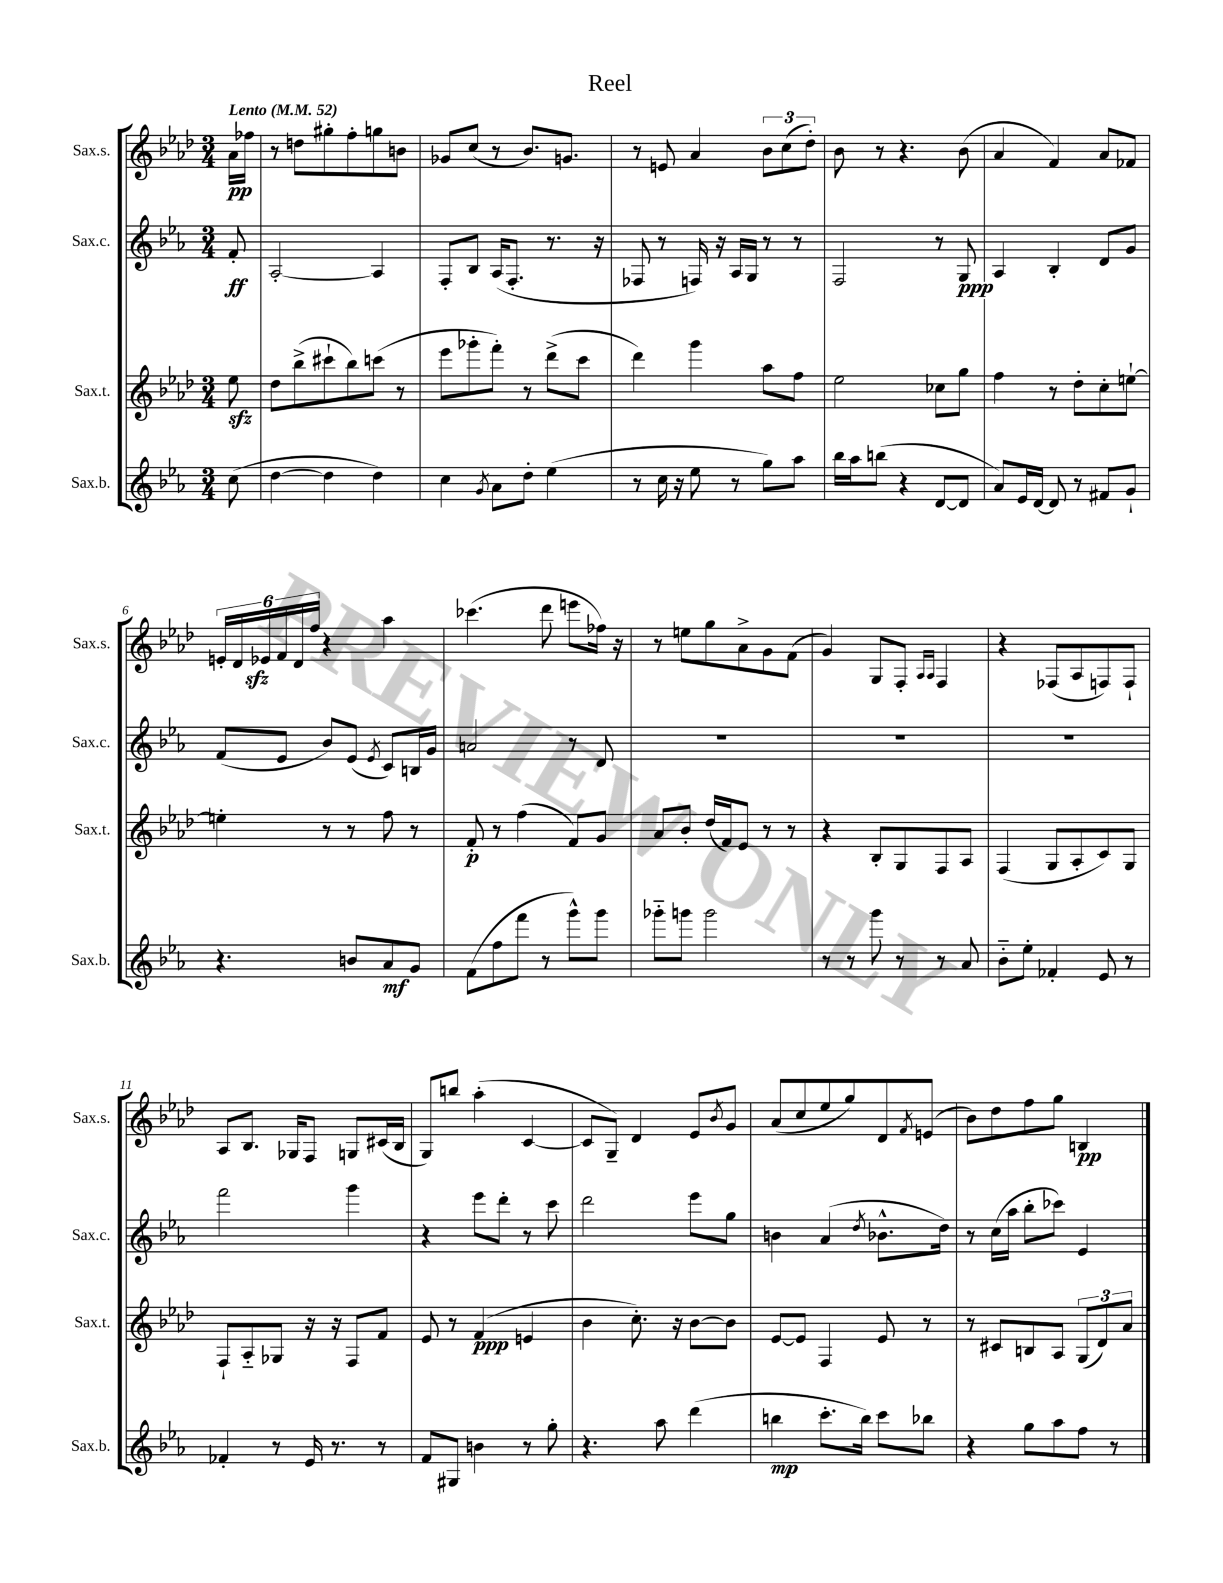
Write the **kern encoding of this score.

**kern	**dynam	**kern	**dynam	**kern	**dynam	**kern	**dynam
*part4	*part4	*part3	*part3	*part2	*part2	*part1	*part1
*staff4	*staff4	*staff3	*staff3	*staff2	*staff2	*staff1	*staff1
*I"Sax.b.	*	*I"Sax.t.	*	*I"Sax.c.	*	*I"Sax.s.	*
*I'Sax.b.	*	*I'Sax.t.	*	*I'Sax.c.	*	*I'Sax.s.	*
*clefG2	*	*clefG2	*	*clefG2	*	*clefG2	*
*k[b-e-a-]	*	*k[b-e-a-d-]	*	*k[b-e-a-]	*	*k[b-e-a-d-]	*
*M3/4	*	*M3/4	*	*M3/4	*	*M3/4	*
*MM52	*	*MM52	*	*MM52	*	*MM52	*
=	=	=	=	=	=	=	=
!	!	!	!	!	!	!LO:TX:a:B:t=Lento	!
(8cc\	.	8ee-zz\	.	8f'/	ff	16a-\LL	pp
.	.	.	.	.	.	16ff-X\JJ	.
=1	=1	=1	=1	=1	=1	=1	=1
[4dd\	.	8dd-\L	.	[2A-'/	.	8r	.
.	.	(8bb-^\	.	.	.	8ddn\L	.
4dd\]	.	8ccc#X`\	.	.	.	8gg#X'\	.
.	.	8bb-\)	.	.	.	8ff'\	.
4dd\)	.	(8cccn\J	.	4A-/]	.	8ggn\	.
.	.	8r	.	.	.	8bn\J	.
=2	=2	=2	=2	=2	=2	=2	=2
4cc\	.	8eee-\L	.	8F'/L	.	8g-X/L	.
.	.	8ggg-X'\	.	8B-/J	.	(8cc/J	.
8qg/	.	.	.	.	.	.	.
8a-\L	.	8fff'\J)	.	(16A-/KL	.	8r	.
.	.	.	.	8.F'/J	.	.	.
8dd'\J	.	8r	.	.	.	8.b-/L)	.
(4ee-\	.	(8ddd-^\L	.	8.r	.	.	.
.	.	.	.	.	.	8.gn/J	.
.	.	8ccc\J	.	.	.	.	.
.	.	.	.	16r	.	.	.
=3	=3	=3	=3	=3	=3	=3	=3
8r	.	4ddd-\)	.	8F-X/	.	8r	.
16cc\	.	.	.	8r	.	8en/	.
16r	.	.	.	.	.	.	.
8ee-\	.	4ggg\	.	16Fn/)	.	4a-/	.
.	.	.	.	16r	.	.	.
8r	.	.	.	16A-/LL	.	.	.
.	.	.	.	16G/JJ	.	.	.
8gg\L)	.	8aa-\L	.	8r	.	12b-\L	.
.	.	.	.	.	.	(12cc\	.
8aa-\J	.	8ff\J	.	8r	.	.	.
.	.	.	.	.	.	12dd-'\J)	.
=4	=4	=4	=4	=4	=4	=4	=4
16bb-\LL	.	2ee-\	.	2F/	.	8b-\	.
16aa-\J	.	.	.	.	.	.	.
(8bbn\J	.	.	.	.	.	8r	.
4r	.	.	.	.	.	4.r	.
[8d/L	.	8cc-X\L	.	8r	.	.	.
8d/J]	.	8gg\J	.	8G/	ppp	(8b-\	.
=5	=5	=5	=5	=5	=5	=5	=5
8a-/L)	.	4ff\	.	4A-/	.	4a-/	.
16e-/L	.	.	.	.	.	.	.
[16d/JJ	.	.	.	.	.	.	.
8d/]	.	8r	.	4B-'/	.	4f/)	.
8r	.	8dd-'\L	.	.	.	.	.
8f#X/L	.	8cc'\	.	8d/L	.	8a-/L	.
8g`/J	.	[8een`\J	.	8g/J	.	8f-X/J	.
!!LO:LB:g=z
=6	=6	=6	=6	=6	=6	=6	=6
4.r	.	4een'\]	.	(8f/L	.	24en'/LL	.
.	.	.	.	.	.	24d-/	.
.	.	.	.	.	.	24e-Xzz/	.
.	.	.	.	8e-/J	.	24f/	.
.	.	.	.	.	.	24d-/	.
.	.	.	.	.	.	24ff/JJ	.
.	.	8r	.	8b-/L)	.	4r	.
8bn/L	.	8r	.	(8e-/J	.	.	.
.	.	.	.	8qe-/	.	.	.
8a-/	mf	8ff\	.	8c/L)	.	4aa-\	.
8g/J	.	8r	.	16Bn/L	.	.	.
.	.	.	.	16g/JJ	.	.	.
=7	=7	=7	=7	=7	=7	=7	=7
(8f\L	.	8f'/	p	2an/	.	(4.ccc-X\	.
8ff\	.	8r	.	.	.	.	.
8fff\J	.	(4ff\	.	.	.	.	.
8r	.	.	.	.	.	8ddd-\	.
8ggg^^\L)	.	8f/L)	.	8r	.	8eeen\L	.
8ggg\J	.	8g/J	.	8d/	.	16ff-X\Jk)	.
.	.	.	.	.	.	16r	.
=8	=8	=8	=8	=8	=8	=8	=8
8ggg-X\L	.	8a-/L	.	2.r	.	8r	.
8gggn\J	.	8b-'/J	.	.	.	8een\L	.
2ggg\	.	(16dd-/LL	.	.	.	8gg\	.
.	.	16f/J)	.	.	.	.	.
.	.	8e-/J	.	.	.	8a-^\	.
.	.	8r	.	.	.	8g\	.
.	.	8r	.	.	.	(8f\J	.
=9	=9	=9	=9	=9	=9	=9	=9
8r	.	4r	.	2.r	.	4g/)	.
8r	.	.	.	.	.	.	.
8ggg\	.	8B-'/L	.	.	.	8G/L	.
8r	.	8G/	.	.	.	8F'/J	.
.	.	.	.	.	.	16qqA-/LL	.
.	.	.	.	.	.	16qqA-/JJ	.
8r	.	8F/	.	.	.	4F/	.
8a-/	.	8A-/J	.	.	.	.	.
=10	=10	=10	=10	=10	=10	=10	=10
8b-\L	.	(4F/	.	2.r	.	4r	.
8ee-'\J	.	.	.	.	.	.	.
4f-X'/	.	8G/L	.	.	.	(8F-X/L	.
.	.	8A-'/	.	.	.	8A-/	.
8e-/	.	8c/)	.	.	.	8Fn/)	.
8r	.	8G/J	.	.	.	8F`/J	.
!!LO:LB:g=z
=11	=11	=11	=11	=11	=11	=11	=11
4f-X'/	.	8F`/L	.	2fff\	.	8A-/L	.
.	.	8A-/	.	.	.	8.B-/J	.
8r	.	8G-X/J	.	.	.	.	.
.	.	.	.	.	.	16G-X/KL	.
16e-/	.	16r	.	.	.	8F/J	.
8.r	.	16r	.	.	.	.	.
.	.	8F/L	.	4ggg\	.	8Gn/L	.
8r	.	8f/J	.	.	.	(16c#X/L	.
.	.	.	.	.	.	16B-/JJ	.
=12	=12	=12	=12	=12	=12	=12	=12
8f/L	.	8e-/	.	4r	.	8G/L)	.
8G#X/J	.	8r	.	.	.	8bbn/J	.
4bn\	.	(4f/	ppp	8eee-\L	.	(4aa-'\	.
.	.	.	.	8ddd'\J	.	.	.
8r	.	4en/	.	8r	.	[4c/	.
8gg'\	.	.	.	8ccc\	.	.	.
=13	=13	=13	=13	=13	=13	=13	=13
4.r	.	4b-\	.	2ddd\	.	8c/L]	.
.	.	.	.	.	.	8G~/J)	.
.	.	8.cc'\)	.	.	.	4d-/	.
8aa-\	.	.	.	.	.	.	.
.	.	16r	.	.	.	.	.
(4ddd\	.	[8b-\L	.	8eee-\L	.	8e-/L	.
.	.	.	.	.	.	8qb-/	.
.	.	8b-\J]	.	8gg\J	.	8g/J	.
=14	=14	=14	=14	=14	=14	=14	=14
4bbn\	mp	[8e-/L	.	4bn\	.	(8a-/L	.
.	.	8e-/J]	.	.	.	8cc/	.
8.ccc'\L	.	4F/	.	(4a-/	.	8ee-/	.
.	.	.	.	.	.	8gg/)	.
16bb\Jk)	.	.	.	.	.	.	.
.	.	.	.	8qdd/	.	.	.
8ccc\L	.	8e-/	.	8.b-X^^\L	.	8d-/	.
.	.	.	.	.	.	8qf/	.
8bb-X\J	.	8r	.	.	.	(8en/J	.
.	.	.	.	16dd\Jk)	.	.	.
=15	=15	=15	=15	=15	=15	=15	=15
4r	.	8r	.	8r	.	8b-\L)	.
.	.	8c#X/L	.	(16cc\LL	.	8dd-\	.
.	.	.	.	16aa-\JJ	.	.	.
8gg\L	.	8Bn/	.	8bb-'\L	.	8ff\	.
8aa-\	.	8A-/J	.	8ccc-X\J)	.	8gg\J	.
8ff\J	.	(12G/L	.	4e-/	.	4Bn/	pp
.	.	12d-/)	.	.	.	.	.
8r	.	.	.	.	.	.	.
.	.	12a-/J	.	.	.	.	.
==	==	==	==	==	==	==	==
*-	*-	*-	*-	*-	*-	*-	*-
